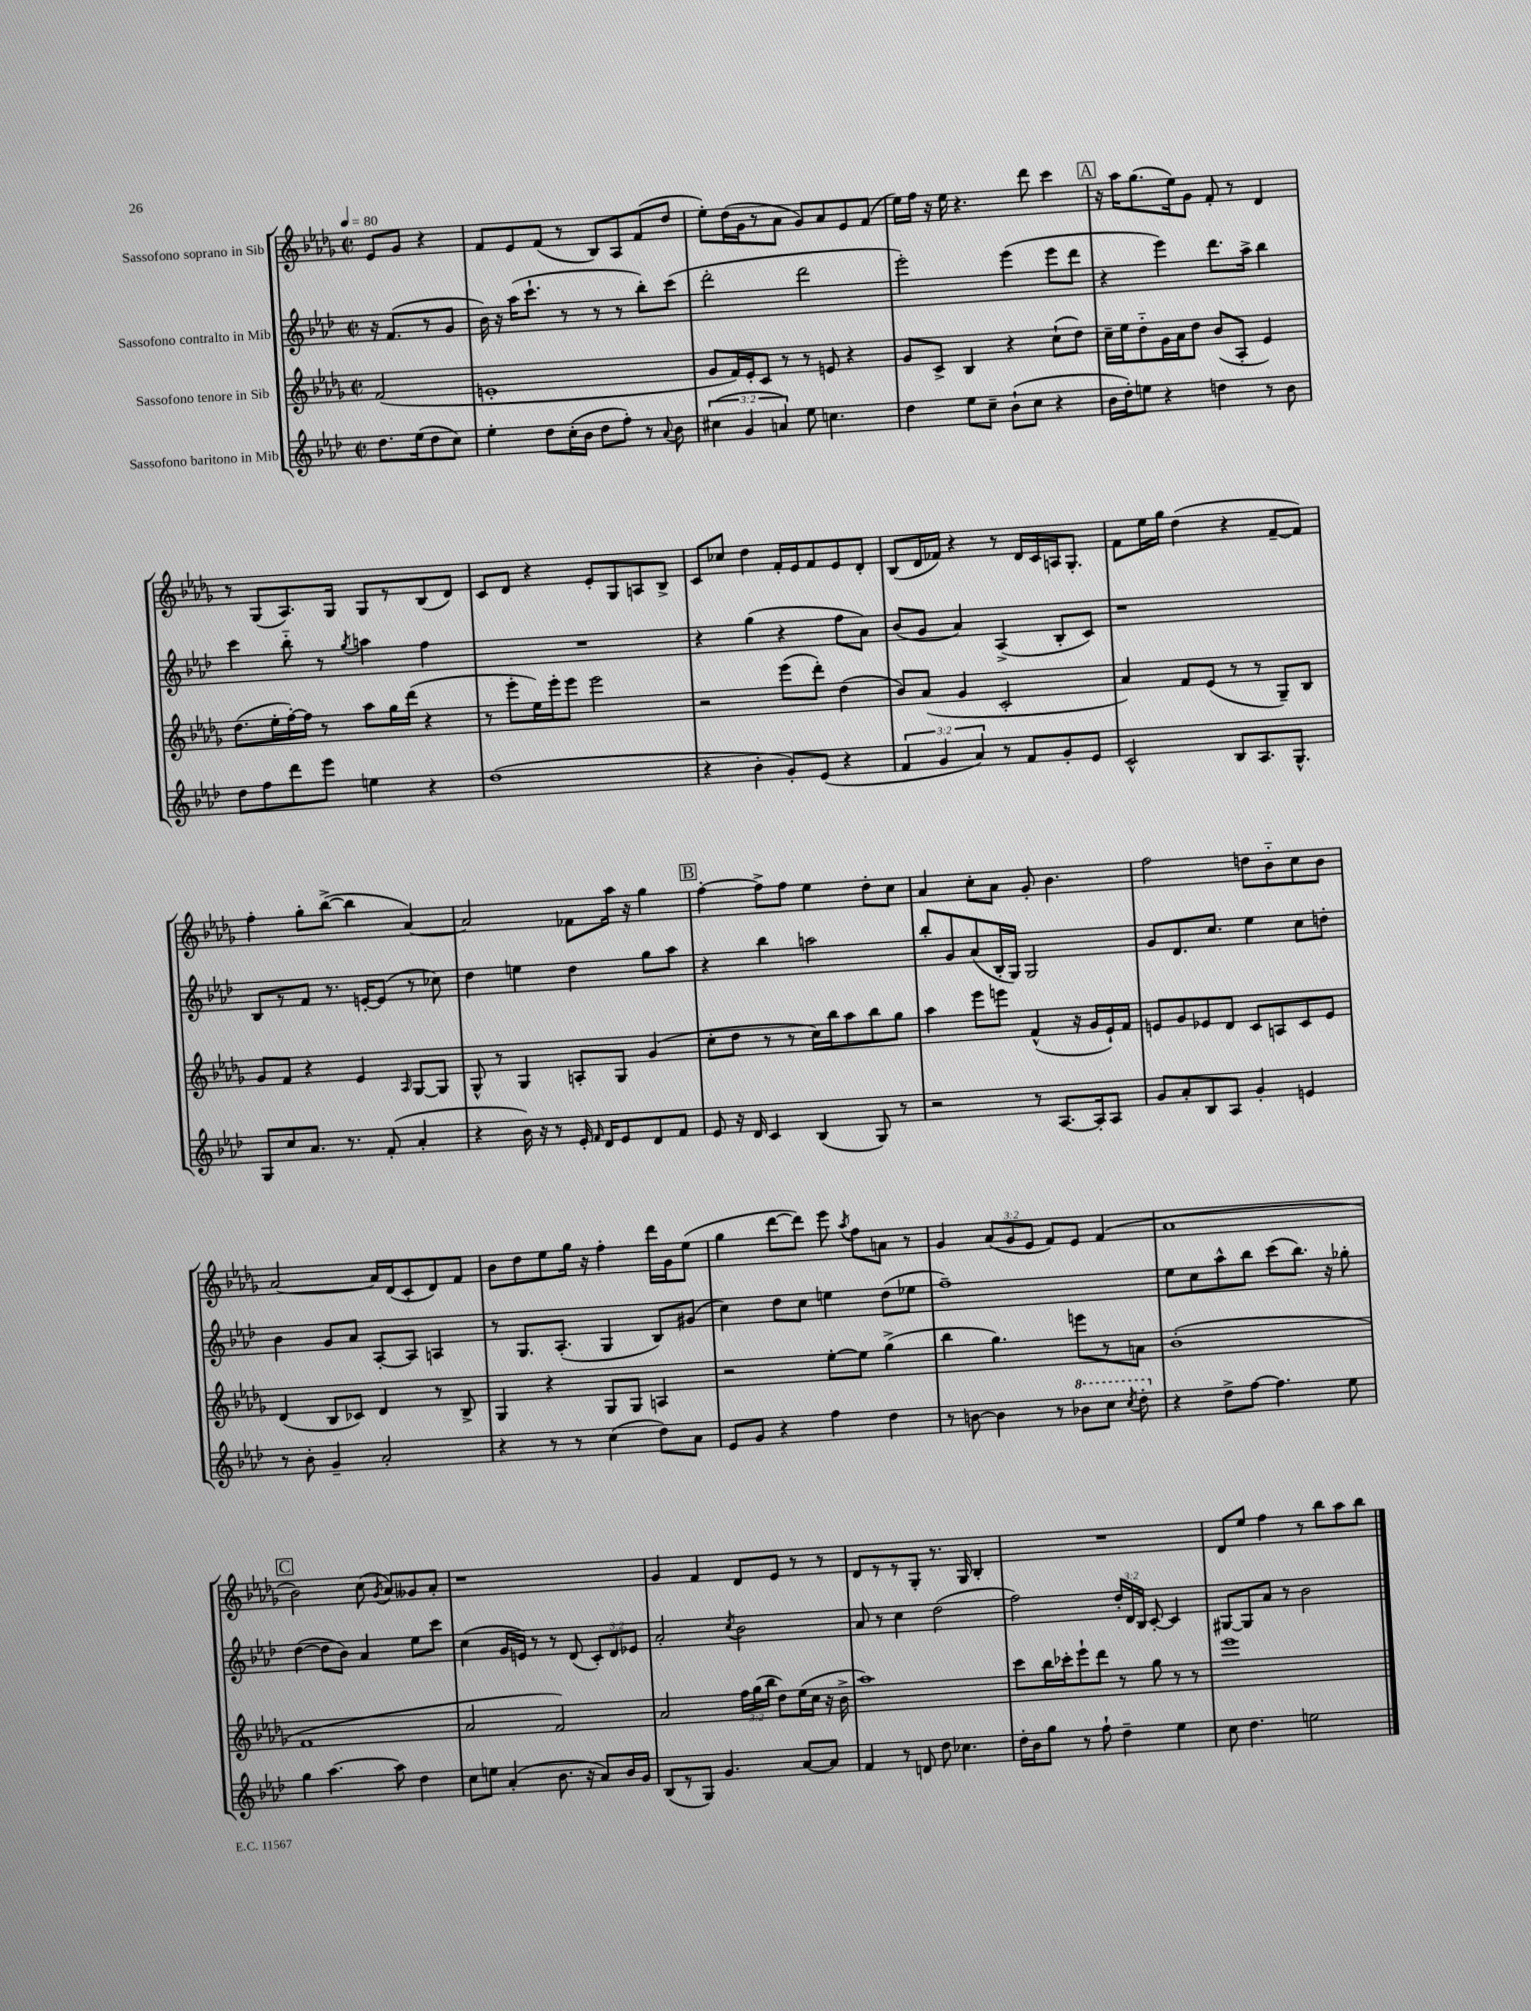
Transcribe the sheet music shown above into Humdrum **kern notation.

**kern	**kern	**kern	**kern
*staff4	*staff3	*staff2	*staff1
*clefG2	*clefG2	*clefG2	*clefG2
*k[b-e-a-d-]	*k[b-e-a-d-g-]	*k[b-e-a-d-]	*k[b-e-a-d-g-]
*M2/2	*M2/2	*M2/2	*M2/2
*met(c|)	*met(c|)	*met(c|)	*met(c|)
*MM80	*MM80	*MM80	*MM80
8.dd-	(2f	16r	8e-
.	.	(8.f	.
.	.	.	8g-
(16ee-	.	.	.
8dd-	.	8r	4r
8cc)	.	8g	.
=	=	=	=
4ee-'	1e'	16b-)	8f
.	.	16r	.
.	.	(16aa-	8e-
.	.	8.ccc`	.
8dd-	.	.	(8f
(16cc'	.	8r	8r
16b-	.	.	.
8dd-	.	8r	8B-)
8ff')	.	8r	8A-
8r	.	8bb-')	(8f
8qqa-	.	.	.
8b-	.	(8ccc	8dd-
=	=	=	=
(6cc#	8g-	2ddd-'	8ee-')
.	16f)	.	(16dd-
6g	.	.	.
.	16e-'	.	16g-
.	8c	.	8r
6a)	.	.	.
.	8r	.	8a-
8ee-	8r	2ddd-	8g-)
4.cc	8e	.	8a-
.	4r	.	8e-
.	.	.	(8f
=	=	=	=
4dd-	8g-	2eee-')	16ee-)
.	.	.	16ff
.	8c^	.	16r
.	.	.	16ee-
8ee-	4B-	.	4.r
8cc~	.	.	.
(8b-`	4r	(4eee-	.
8cc	.	.	8ddd-
4r	(8cc`	8eee-	4ccc
.	8dd-)	8ddd-	.
=	=	=	=
16b-	16cc~	4r	16r
16dd-')	16ee-	.	16aa-
8ee	8dd-'~	.	(8.gg-
4r	16g-	4eee-)	.
.	16a-	.	16ee-)
.	8dd-	.	8g-
4dd	(8b-	8.ddd-	8f'
.	8A-'	.	8r
.	.	16aa-^	.
8r	4e-)	4bb-	4d-
8b-	.	.	.
=	=	=	=
8dd-	(8.dd-	4ccc	8r
8ff	.	.	(8G-
.	16ee-'	.	.
8ddd-	[16ff')	8bb-'~	8.A-)
.	16ff]	.	.
8eee-	8r	8r	.
.	.	.	16G-
.	.	8qgg	.
4ee	8aa-	4aa	8G-
.	16gg-	.	8r
.	(16ddd-	.	.
4r	4r	4ff	(8B-
.	.	.	8d-)
=	=	=	=
(1dd-	8r	1r	8c
.	8eee-'	.	8d-
.	16ee-)	.	4r
.	16eee-'	.	.
.	8eee-	.	.
.	2eee-	.	8e-'
.	.	.	8G-
.	.	.	8A
.	.	.	8B-^
=	=	=	=
4r	2r	4r	8c
.	.	.	8cc-
4b-'	.	(4gg	4dd-
8g')	(8eee-	4r	16f'
.	.	.	16e-
(8e-	8ddd-')	.	8f
4r	(4dd-	8ff	8e-
.	.	8a-)	8d-'
=	=	=	=
6f	8b-)	(8b-	(8B-
.	(8a-	8g	16d-
6g	.	.	.
.	.	.	16f-)
.	4g-	4a-)	4r
6a-)	.	.	.
8r	2c'	(4A-^	8r
8f	.	.	16d-
.	.	.	16c
8g'	.	8B-'	16A
.	.	.	8.G-'
8e-	.	8c)	.
=	=	=	=
2c^^	4a-)	1r	8f
.	.	.	16ee-
.	.	.	16gg-
.	8f	.	(4dd-
.	(8e-	.	.
8B-	8r	.	4r
8.A-	8r	.	.
.	8G-~)	.	[8f~
8.G^^	.	.	.
.	8B-	.	8f])
=	=	=	=
8G	8g-	8B-	4ff'
8cc	8f	8r	.
8.a-	4r	8f	8gg-'
.	.	8.r	([8bb-^
8.r	.	.	.
.	4e-	.	4bb-]
.	.	[16e'	.
(8f'	.	(8e]	.
.	16qqA-	.	.
4a-'	[8G-	8r	[4a-)
.	8G-]	8cc-)	.
=	=	=	=
4r	8G-^^	4dd-	2a-]
.	8r	.	.
16b-)	4G-	4ee	.
16r	.	.	.
8r	.	.	.
16e-'	8A'	4dd-	8f-
16qqf	.	.	.
16d-	.	.	.
8e-	8G-	.	16aa-
.	.	.	16r
8d-	(4g-	8gg	4gg-
8f	.	8aa-	.
=	=	=	=
8e-	8cc'	4r	[4ff'
16r	8dd-	.	.
16d-	.	.	.
4c	8r	4bb-	8ff^]
.	8r	.	8ff
(4B-	16cc)	2aa	4ee-
.	16bb-	.	.
.	8aa-	.	.
8G)	8bb-	.	8dd-'
8r	8gg-	.	8cc
=	=	=	=
2r	4aa-	8bb-'	4a-
.	.	8g	.
.	8eee-	(8a-	8cc'
.	8eee	16B-'	8a-
.	.	16G)	.
8r	(4f^^	2G	8g-'
[8.A-	.	.	4.b-
.	16r	.	.
16A-']	16g-	.	.
8A-	16e-`)	.	.
.	16f	.	.
=	=	=	=
8g	8e	8g	2ff
8a-'	8g-	8.d-	.
8B-	8e-	.	.
.	.	8.cc	.
8A-	8d-	.	.
4g'	8c	4ee-	8dd
.	8A	.	8b-'~
4e	8c	8cc	8cc
.	8e-	8dd'	8b-
=	=	=	=
8r	(4d-	4b-	[2a-
8b-'	.	.	.
4g~	8B-	8g	.
.	8c-)	8a-	.
2a-'	4d-	[8A-'	16a-]
.	.	.	(16d-
.	.	8A-]	8c'
.	8r	4A	8d-)
.	8B-^	.	8f
=	=	=	=
4r	4G-	8r	8b-
.	.	8.G	8dd-
8r	4r	.	8ee-
.	.	(8.A-'	.
8r	.	.	16gg-
.	.	.	16r
(4cc	8G-	4G	4ff'
.	8G-	.	.
8dd-)	4A	8B-)	16ddd-
.	.	.	16g-
8a-	.	(8g#	(8ee-
=	=	=	=
8e-	2r	4cc)	4gg-
8g	.	.	.
4r	.	8dd-	[8ddd-
.	.	8cc	8ddd-])
4ff	[8ee-'	4ee	8eee-
.	.	.	8qaa-
.	8ee-]	.	8ff
4dd-	(4gg-^	(8dd-	8a
.	.	8ee-	8r
=	=	=	=
8r	4bb-	1ff~)	4g-
[8b	.	.	.
4b]	4.gg-)	.	(12a-
.	.	.	12g-
.	.	.	12e-
8r	.	.	8f)
8bb-	8eee	.	8e-
8ccc	8r	.	(4f
8qccc	.	.	.
8ddd-'	8a	.	.
=	=	=	=
4r	(1b-'	8ee-	1a-
.	.	8cc	.
8dd-^	.	8aa-^^	.
[8ff	.	8bb-	.
4.ff]	.	(8ccc	.
.	.	8.bb-)	.
.	.	16r	.
8ee-	.	8gg-'	.
=	=	=	=
4gg	1f	([4dd-	2b-)
[4.aa-	.	8dd-]	.
.	.	8b-)	.
.	.	4a-	(8cc
.	.	.	8qg-
8aa-]	.	.	8a-)
4dd-	.	8ee-	8g--
.	.	8ccc	8a-'
=	=	=	=
8cc	2a-	(4cc	1r
8ee	.	.	.
(4a-'	.	16g	.
.	.	16e)	.
.	.	8r	.
8.b-	2f)	8r	.
.	.	(8d-	.
16r	.	.	.
8a-)	.	12c')	.
.	.	12d-	.
16b-	.	.	.
.	.	12e-	.
16g	.	.	.
=	=	=	=
(8B-	2a-	2a-'	4g-
8r	.	.	.
8G)	.	.	4f
4.g	.	.	.
.	.	8qcc	.
.	24ff	2b-	8d-
.	(24gg-	.	.
.	24bb-	.	.
.	8dd-)	.	8e-
[8a-	(16ee-	.	8r
.	16cc	.	.
8a-]	16r	.	8r
.	16b-^	.	.
=	=	=	=
4f	1aa-)	8a-	8d-
.	.	8r	8r
8r	.	4cc	8r
8d	.	.	8G-'
8dd-	.	(2dd-	8.r
4.cc-	.	.	.
.	.	.	16G-
.	.	.	4B-'
=	=	=	=
16dd-'	8ccc	2ff)	1r
16b-	.	.	.
8gg	16bb-	.	.
.	16ccc-'	.	.
8r	8eee-`	.	.
8ff`	8ddd-	.	.
4dd-~	8r	24dd-'	.
.	.	24d-	.
.	.	24B-	.
.	8gg-	[8c'	.
4ee-	8r	4c]	.
.	8r	.	.
=	=	=	=
8cc	1eee-	[8G#	8d-
4.dd-	.	8G#]	8ee-
.	.	8a-	4ff
.	.	8r	.
2ee	.	2b-	8r
.	.	.	8bb-
.	.	.	8aa-
.	.	.	8bb-
==	==	==	==
*-	*-	*-	*-
